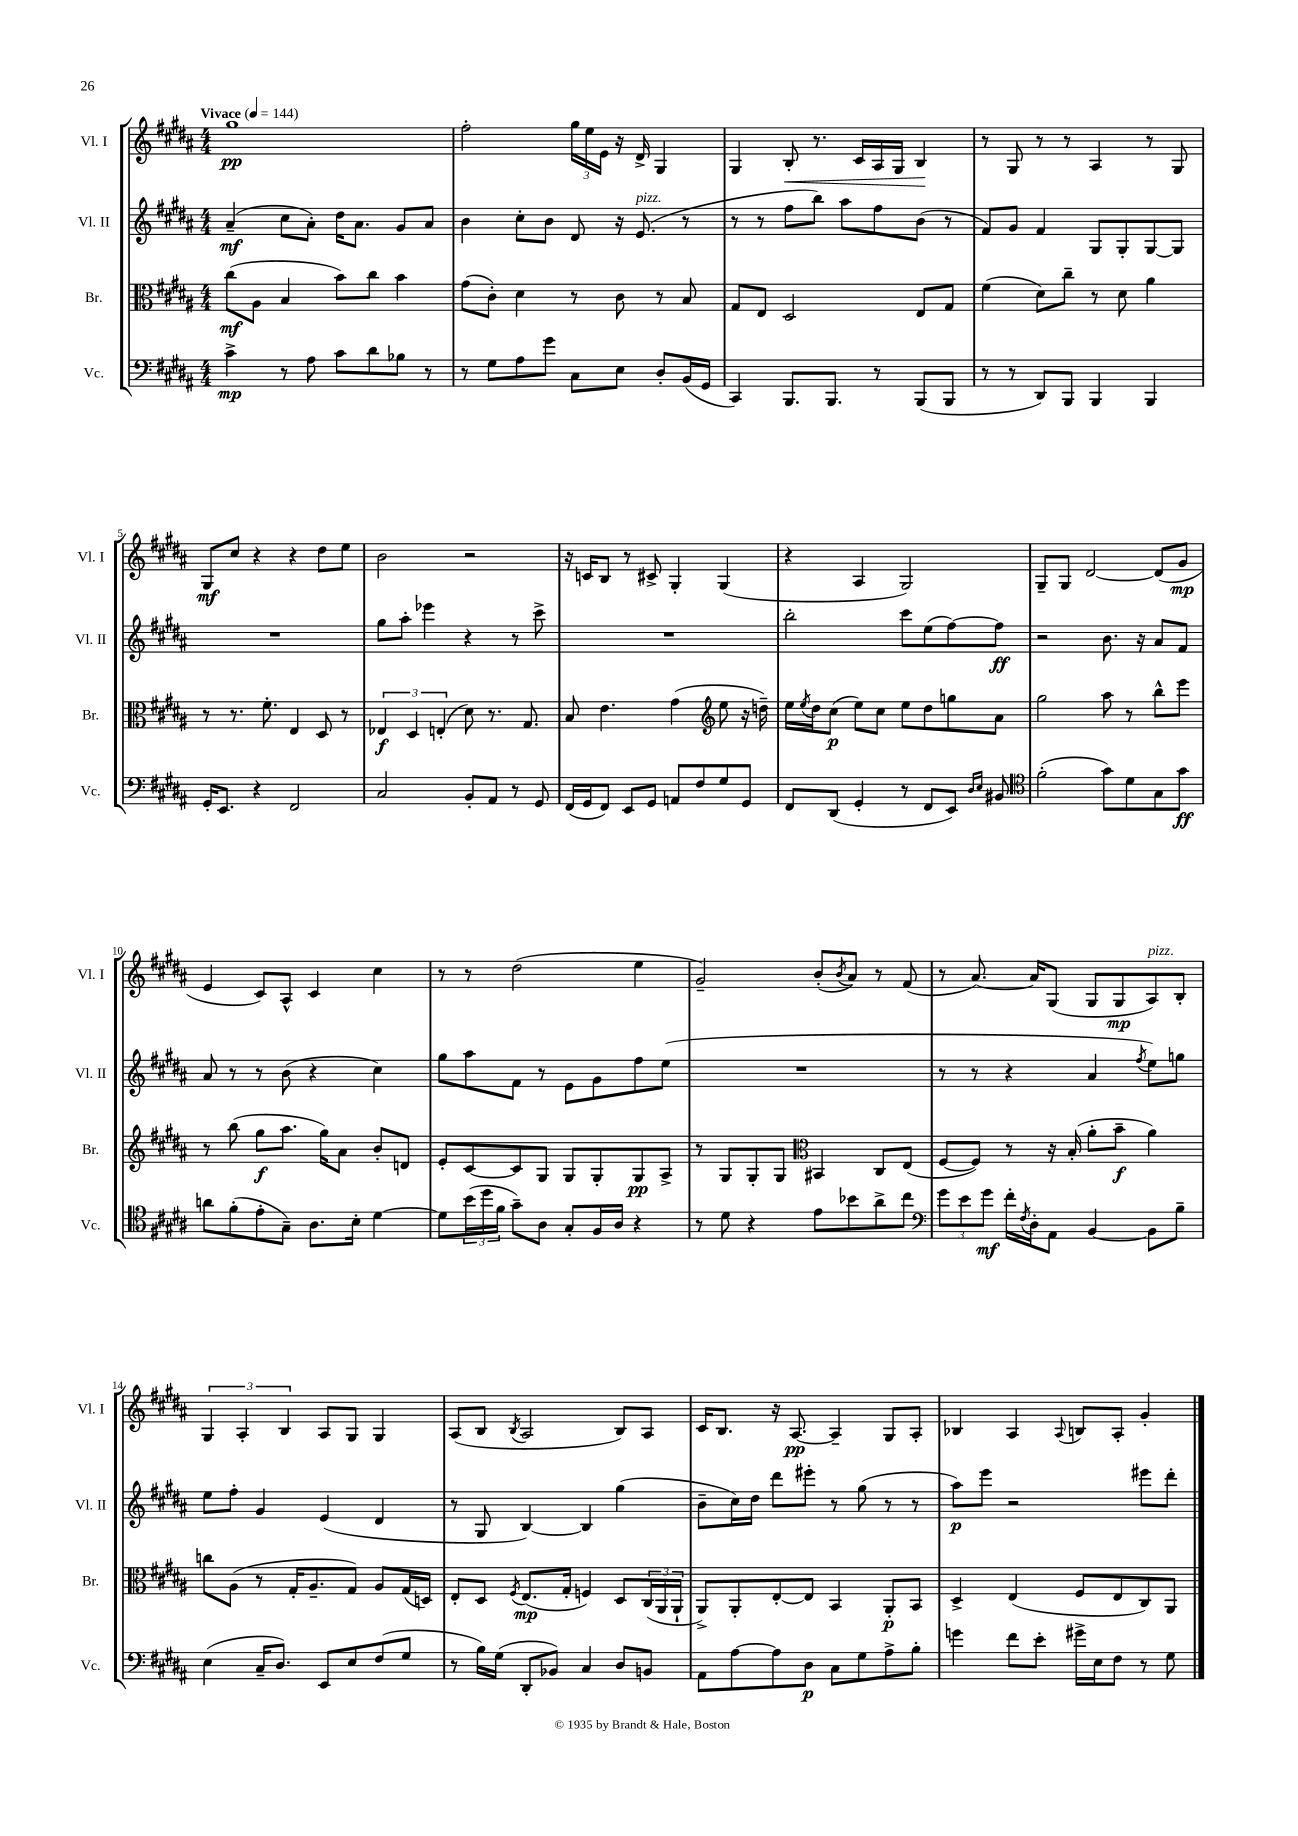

**kern	**dynam	**kern	**dynam	**kern	**dynam	**kern	**dynam
*part4	*part4	*part3	*part3	*part2	*part2	*part1	*part1
*staff4	*staff4	*staff3	*staff3	*staff2	*staff2	*staff1	*staff1
*I"Vc.	*	*I"Br.	*	*I"Vl. II	*	*I"Vl. I	*
*I'Vc.	*	*I'Br.	*	*I'Vl. II	*	*I'Vl. I	*
*clefF4	*	*clefC3	*	*clefG2	*	*clefG2	*
*k[f#c#g#d#a#]	*	*k[f#c#g#d#a#]	*	*k[f#c#g#d#a#]	*	*k[f#c#g#d#a#]	*
*M4/4	*	*M4/4	*	*M4/4	*	*M4/4	*
*MM144	*	*MM144	*	*MM144	*	*MM144	*
=1	=1	=1	=1	=1	=1	=1	=1
!	!	!	!	!	!	!LO:TX:a:B:t=Vivace	!
4c#^\	mp	(8cc#\L	mf	(4a#~/	mf	1gg#	pp
.	.	8A#\J	.	.	.	.	.
8r	.	4B/	.	8cc#\L	.	.	.
8A#\	.	.	.	8a#'\J)	.	.	.
8c#\L	.	8b\L)	.	16dd#\KL	.	.	.
.	.	.	.	8.a#\J	.	.	.
8d#\	.	8cc#\J	.	.	.	.	.
8B-X\J	.	4b\	.	8g#/L	.	.	.
8r	.	.	.	8a#/J	.	.	.
=2	=2	=2	=2	=2	=2	=2	=2
8r	.	(8g#\L	.	4b\	.	2ff#'\	.
8G#\L	.	8c#'\J)	.	.	.	.	.
8A#\	.	4d#\	.	8cc#'\L	.	.	.
8g#\J	.	.	.	8b\J	.	.	.
8C#\L	.	8r	.	8d#/	.	24gg#\LL	.
.	.	.	.	.	.	24ee\	.
.	.	.	.	.	.	24e\JJ	.
8E\J	.	8c#\	.	16r	.	16r	.
!	!	!	!	!LO:TX:a:i:t=pizz.	!	!	!
.	.	.	.	(8.e/	.	16d#^/	.
8D#'/L	.	8r	.	.	.	4G#/	.
(16BB/L	.	8B/	.	8r	.	.	.
16GG#/JJ	.	.	.	.	.	.	.
=3	=3	=3	=3	=3	=3	=3	=3
4CC#/)	.	8G#/L	.	8r	.	4G#/	.
.	.	8E/J	.	8r	.	.	.
!	!	!	!	!	!	!	!LO:HP:b
8.BBB/L	.	2D#/	.	8ff#\L	.	8B'/	<
.	.	.	.	8bb\J)	.	8.r	.
8.BBB/J	.	.	.	.	.	.	.
.	.	.	.	8aa#\L	.	.	.
.	.	.	.	.	.	16c#/LL	.
8r	.	.	.	8ff#\	.	16A#/	.
.	.	.	.	.	.	16G#/JJ	.
(8BBB/L	.	8E/L	.	(8b\J	.	4B/	.
8BBB/J	.	8G#/J	.	8r	.	.	.
.	.	.	.	.	.	.	[
=4	=4	=4	=4	=4	=4	=4	=4
8r	.	(4f#\	.	8f#/L)	.	8r	.
8r	.	.	.	8g#/J	.	8G#/	.
8DD#/L)	.	8d#\L)	.	4f#/	.	8r	.
8BBB/J	.	8cc#~\J	.	.	.	8r	.
4BBB/	.	8r	.	8G#/L	.	4A#/	.
.	.	8d#\	.	8G#'/	.	.	.
4BBB/	.	4a#\	.	[8G#/	.	8r	.
.	.	.	.	8G#/J]	.	8G#/	.
!!LO:LB:g=z
=5	=5	=5	=5	=5	=5	=5	=5
16GG#'/KL	.	8r	.	1r	.	8G#/L	mf
8.EE/J	.	.	.	.	.	.	.
.	.	8.r	.	.	.	8cc#/J	.
4r	.	.	.	.	.	4r	.
.	.	8.f#'\	.	.	.	.	.
2FF#/	.	4E/	.	.	.	4r	.
.	.	8D#/	.	.	.	8dd#\L	.
.	.	8r	.	.	.	8ee\J	.
=6	=6	=6	=6	=6	=6	=6	=6
2C#/	.	6E-X/	f	8gg#\L	.	2b\	.
.	.	.	.	8aa#'\J	.	.	.
.	.	6D#/	.	.	.	.	.
.	.	.	.	4eee-X\	.	.	.
.	.	(6En'/	.	.	.	.	.
8BB'/L	.	8d#\)	.	4r	.	2r	.
8AA#/J	.	8.r	.	.	.	.	.
8r	.	.	.	8r	.	.	.
.	.	8.G#/	.	.	.	.	.
8GG#/	.	.	.	8ccc#^\	.	.	.
=7	=7	=7	=7	=7	=7	=7	=7
(16FF#/LL	.	8B/	.	1r	.	16r	.
16GG#/J	.	.	.	.	.	16cn/KL	.
8FF#/J)	.	4.e\	.	.	.	8B/J	.
8EE/L	.	.	.	.	.	8r	.
8GG#/J	.	.	.	.	.	8c#X^/	.
8AAn/L	.	(4g#\	.	.	.	4G#'/	.
8F#/	.	.	.	.	.	.	.
*	*	*clefG2	*	*	*	*	*
8G#/	.	8ee\	.	.	.	(4G#/	.
8GG#/J	.	16r	.	.	.	.	.
.	.	16ddn~\)	.	.	.	.	.
=8	=8	=8	=8	=8	=8	=8	=8
8FF#/L	.	16ee\LL	.	2bb'\	.	4r	.
.	.	8qee/	.	.	.	.	.
.	.	16dd#\J	.	.	.	.	.
(8DD#/J	.	(8cc#\J	p	.	.	.	.
4GG#'/	.	8ee\L)	.	.	.	4A#/	.
.	.	8cc#\J	.	.	.	.	.
8r	.	8ee\L	.	8ccc#\L	.	2G#/)	.
8FF#/L	.	8dd#\	.	(8ee\	.	.	.
8EE/J)	.	8ggn\	.	[8ff#\)	.	.	.
16qqD#/LL	.	.	.	.	.	.	.
16qqE/JJ	.	.	.	.	.	.	.
8BB#X/	.	8a#\J	.	8ff#\J]	ff	.	.
=9	=9	=9	=9	=9	=9	=9	=9
*clefC4	*	*	*	*	*	*	*
(2f#'\	.	2gg#\	.	2r	.	8G#~/L	.
.	.	.	.	.	.	8G#/J	.
.	.	.	.	.	.	[2d#/	.
8g#\L)	.	8aa#\	.	8.b\	.	.	.
8d#\	.	8r	.	.	.	.	.
.	.	.	.	16r	.	.	.
8G#\	.	8bb^^\L	.	8a#/L	.	(8d#/L]	.
8g#\J	ff	8eee\J	.	8f#/J	.	8g#/J	mp
!!LO:LB:g=z
=10	=10	=10	=10	=10	=10	=10	=10
8an\L	.	8r	.	8a#/	.	4e/	.
(8f#'\	.	(8bb\	.	8r	.	.	.
8e'\	.	8gg#\L	f	8r	.	8c#/L)	.
8G#~\J)	.	8.aa#\J	.	(8b\	.	8A#^^/J	.
8.A#\L	.	.	.	4r	.	4c#/	.
.	.	16gg#\KL)	.	.	.	.	.
.	.	8a#\J	.	.	.	.	.
16B'\Jk	.	.	.	.	.	.	.
[4d#\	.	8b'/L	.	4cc#\)	.	4cc#\	.
.	.	8dn/J	.	.	.	.	.
=11	=11	=11	=11	=11	=11	=11	=11
8d#\L]	.	8e'/L	.	8gg#\L	.	8r	.
(24b\L	.	[8c#/	.	8aa#\	.	8r	.
24dd#\	.	.	.	.	.	.	.
24f#\JJ	.	.	.	.	.	.	.
8g#~\L)	.	8c#/]	.	8f#\J	.	(2dd#\	.
8A#\J	.	8G#/J	.	8r	.	.	.
8G#'/L	.	8G#/L	.	8e\L	.	.	.
16F#/L	.	8G#'/	.	8g#\	.	.	.
16A#/JJ	.	.	.	.	.	.	.
4r	.	8G#/	pp	8ff#\	.	4ee\	.
.	.	8A#^/J	.	(8ee\J	.	.	.
=12	=12	=12	=12	=12	=12	=12	=12
8r	.	8r	.	1r	.	2g#~/)	.
8d#\	.	8G#/L	.	.	.	.	.
4r	.	8G#'/	.	.	.	.	.
.	.	8G#/J	.	.	.	.	.
*	*	*clefC3	*	*	*	*	*
8e\L	.	4BB#X/	.	.	.	(8b'/L	.
.	.	.	.	.	.	8qb/	.
8b-X\	.	.	.	.	.	8a#/J)	.
8a#^\	.	8C#/L	.	.	.	8r	.
8cc#\J	.	(8E/J	.	.	.	(8f#/	.
=13	=13	=13	=13	=13	=13	=13	=13
*clefF4	*	*	*	*	*	*	*
12g#\L	.	[8F#/L	.	8r	.	8r	.
12e\	.	.	.	.	.	.	.
.	.	8F#/J])	.	8r	.	[8.a#/)	.
12g#\J	mf	.	.	.	.	.	.
16f#'\LL	.	8r	.	4r	.	.	.
8qF#/	.	.	.	.	.	.	.
16D#'\J	.	.	.	.	.	16a#/KL]	.
8AA#\J	.	16r	.	.	.	(8G#/J	.
.	.	(16B'/	.	.	.	.	.
[4BB/	.	8a#'\L	.	4a#/	.	8G#/L	.
.	.	8b~\J	f	.	.	8G#/	mp
.	.	.	.	8qff#/	.	.	.
!	!	!	!	!	!	!LO:TX:a:i:t=pizz.	!
8BB\L]	.	4a#\)	.	8ee\L)	.	8A#/)	.
8B~\J	.	.	.	8ggn\J	.	8B'/J	.
!!LO:LB:g=z
=14	=14	=14	=14	=14	=14	=14	=14
(4E\	.	8ccn\L	.	8ee\L	.	6G#/	.
.	.	(8A#\J	.	8ff#'\J	.	.	.
.	.	.	.	.	.	6A#'/	.
16C#~/KL	.	8r	.	4g#/	.	.	.
8.D#/J)	.	.	.	.	.	.	.
.	.	.	.	.	.	6B/	.
.	.	16G#'/KL	.	.	.	.	.
.	.	8.A#~/	.	.	.	.	.
8EE/L	.	.	.	(4e/	.	8A#/L	.
8E/	.	8G#/J)	.	.	.	8G#/J	.
(8F#/	.	8A#/L	.	4d#/	.	4G#/	.
8G#/J	.	(16G#/L	.	.	.	.	.
.	.	16Dn/JJ)	.	.	.	.	.
=15	=15	=15	=15	=15	=15	=15	=15
8r	.	8E'/L	.	8r	.	(8A#/L	.
16B\LL)	.	8D#/J	.	8G#/	.	8B/J	.
(16G#\JJ	.	.	.	.	.	.	.
.	.	8qF#/	.	.	.	8qB/	.
8DD#'/L	.	(8.E/L	mp	[4B/)	.	2A#/	.
8BB-X/J)	.	.	.	.	.	.	.
.	.	16G#'/Jk	.	.	.	.	.
4C#/	.	4Fn/)	.	4B/]	.	.	.
8D#/L	.	8D#/L	.	(4gg#\	.	8B/L)	.
8BBn/J	.	(24C#/L	.	.	.	8A#/J	.
.	.	24AA#/	.	.	.	.	.
.	.	24AA#`/JJ	.	.	.	.	.
=16	=16	=16	=16	=16	=16	=16	=16
8AA#\L	.	8AA#^/L)	.	8b~\L	.	16c#/KL	.
.	.	.	.	.	.	8.B/J	.
[8A#\	.	8AA#'/	.	16cc#\L)	.	.	.
.	.	.	.	16dd#\JJ	.	.	.
8A#\]	.	[8E'/	.	8ddd#\L	.	16r	.
.	.	.	.	.	.	[8.A#/	pp
8D#\J	p	8E/J]	.	8eee#X'\J	.	.	.
8C#\L	.	4BB/	.	8r	.	4A#~/]	.
8G#\	.	.	.	(8gg#\	.	.	.
8A#^\	.	8AA#'/L	p	8r	.	8G#/L	.
8B'\J	.	8BB/J	.	8r	.	8A#'/J	.
=17	=17	=17	=17	=17	=17	=17	=17
4gn\	.	4D#^/	.	8aa#\L)	p	4B-X/	.
.	.	.	.	8eee\J	.	.	.
8f#\L	.	(4E/	.	2r	.	4A#/	.
8e'\J	.	.	.	.	.	.	.
.	.	.	.	.	.	8qqA#/	.
16g#X^\LL	.	8F#/L	.	.	.	8Bn/L	.
16E\J	.	.	.	.	.	.	.
8F#\J	.	8E/	.	.	.	8A#'/J	.
8r	.	8C#/)	.	8eee#X\L	.	4g#'/	.
8G#\	.	8AA#/J	.	8ddd#'\J	.	.	.
==	==	==	==	==	==	==	==
*-	*-	*-	*-	*-	*-	*-	*-
